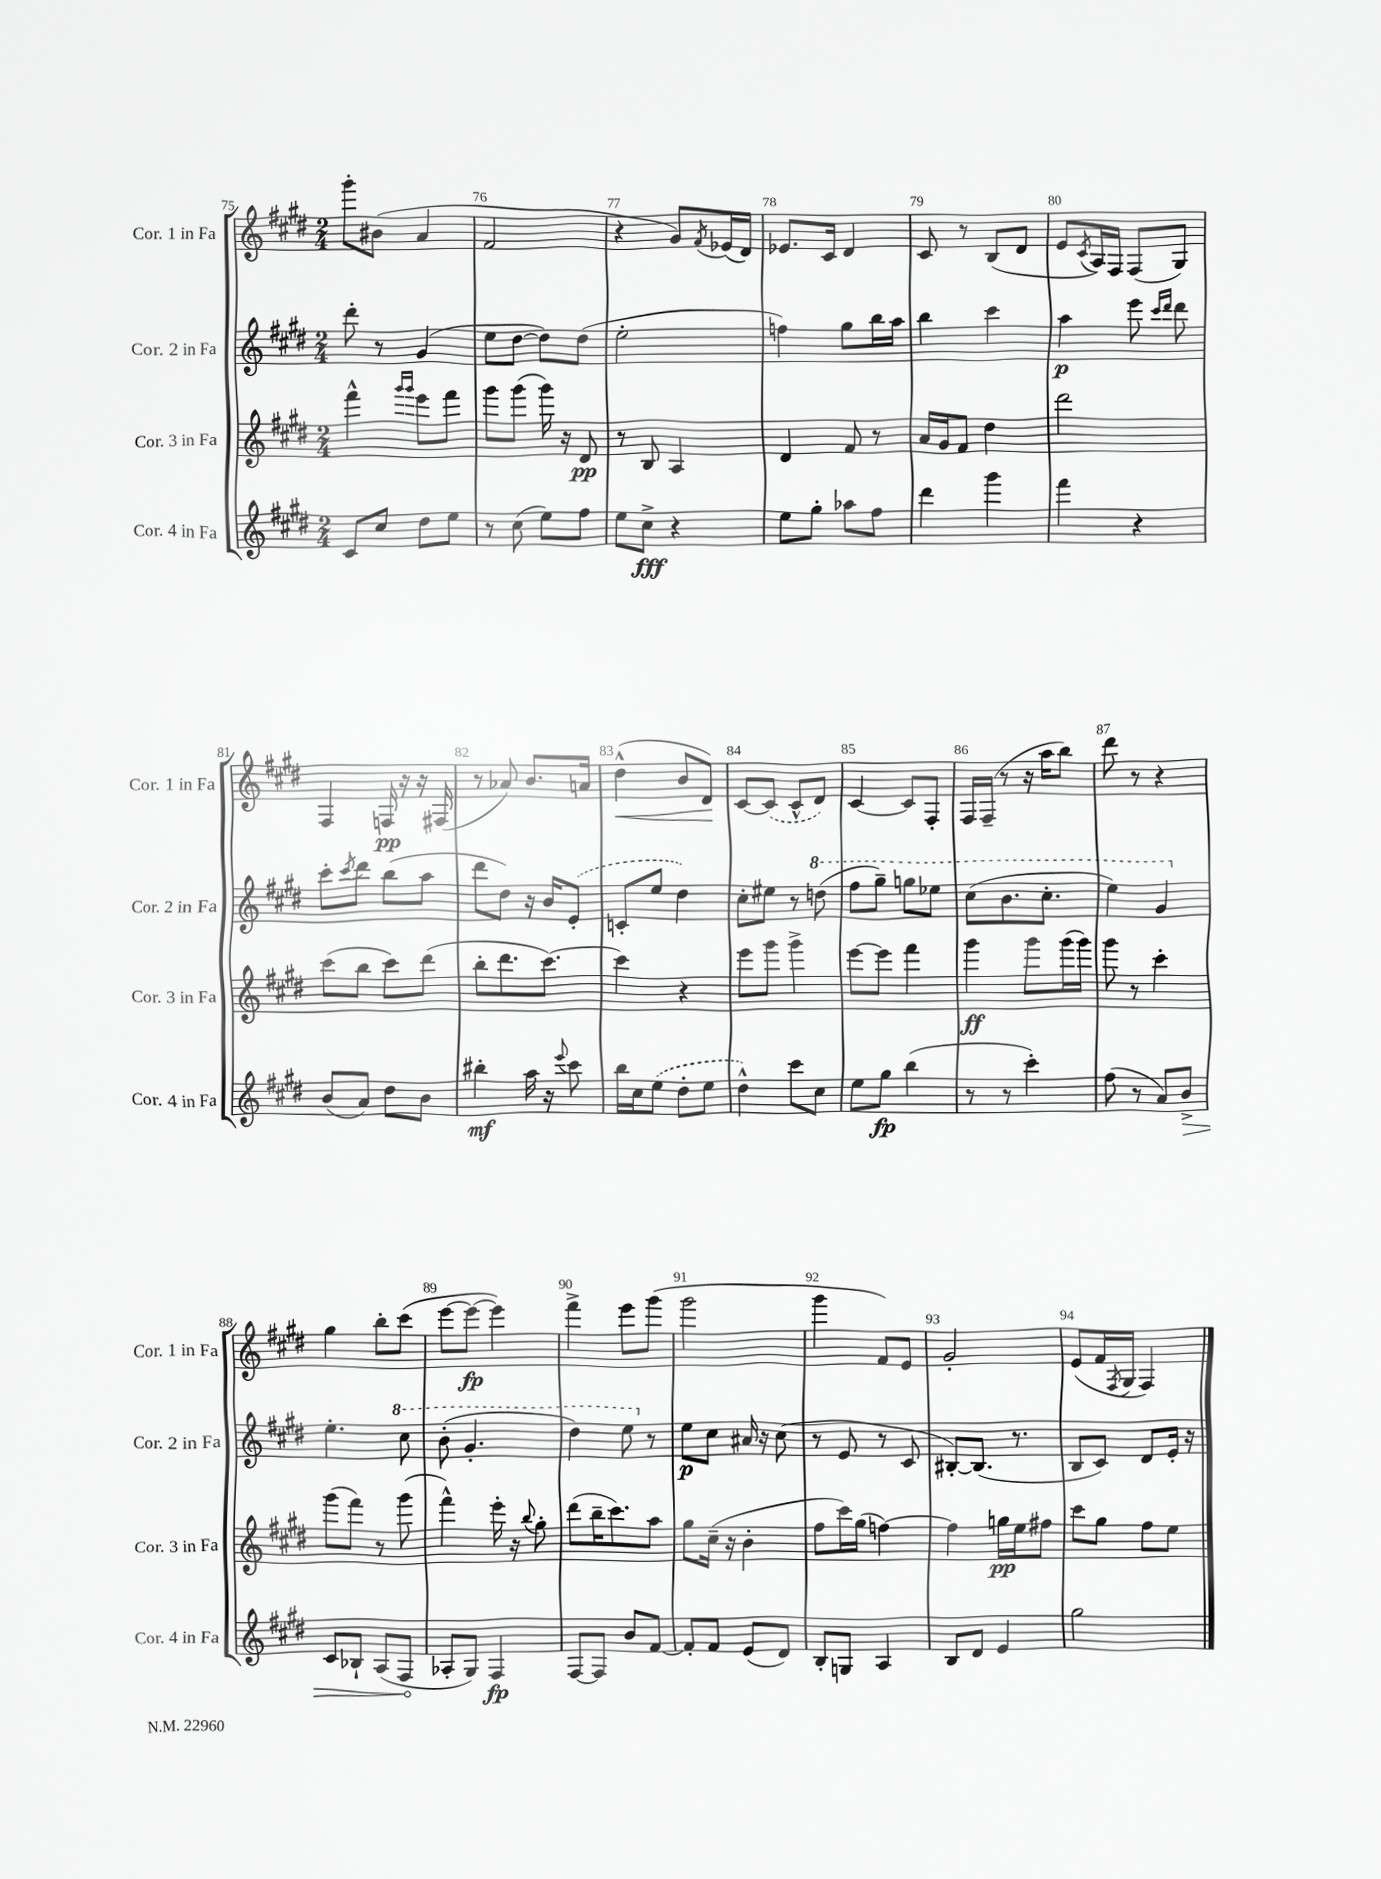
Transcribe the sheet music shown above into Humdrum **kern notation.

**kern	**dynam	**kern	**dynam	**kern	**dynam	**kern	**dynam
*part4	*part4	*part3	*part3	*part2	*part2	*part1	*part1
*staff4	*staff4	*staff3	*staff3	*staff2	*staff2	*staff1	*staff1
*I"Cor. 4 in Fa	*	*I"Cor. 3 in Fa	*	*I"Cor. 2 in Fa	*	*I"Cor. 1 in Fa	*
*I'Cor. 4 in Fa	*	*I'Cor. 3 in Fa	*	*I'Cor. 2 in Fa	*	*I'Cor. 1 in Fa	*
*clefG2	*	*clefG2	*	*clefG2	*	*clefG2	*
*k[f#c#g#d#]	*	*k[f#c#g#d#]	*	*k[f#c#g#d#]	*	*k[f#c#g#d#]	*
*M2/4	*	*M2/4	*	*M2/4	*	*M2/4	*
=75	=75	=75	=75	=75	=75	=75	=75
8c#/L	.	4fff#^^\	.	8ddd#'\	.	8ggg#'\L	.
8cc#/J	.	.	.	8r	.	(8b#X\J	.
.	.	16qqggg#/LL	.	.	.	.	.
.	.	16qqggg#/JJ	.	.	.	.	.
8dd#\L	.	8eee\L	.	(4g#/	.	4a/	.
8ee\J	.	8fff#\J	.	.	.	.	.
=76	=76	=76	=76	=76	=76	=76	=76
8r	.	8ggg#\L	.	8ee\L	.	2f#/	.
(8cc#\	.	(8ggg#\J	.	[8dd#\J	.	.	.
8ee\L)	.	16ggg#\)	.	8dd#\L])	.	.	.
.	.	16r	.	.	.	.	.
8ff#\J	.	8d#/	pp	(8dd#\J	.	.	.
=77	=77	=77	=77	=77	=77	=77	=77
8ee\L	.	8r	.	2ee'\	.	4r	.
8cc#^\J	fff	8B/	.	.	.	.	.
4r	.	4A/	.	.	.	8g#/L)	.
.	.	.	.	.	.	8qf#/	.
.	.	.	.	.	.	(16e-X/L	.
.	.	.	.	.	.	16d#/JJ)	.
=78	=78	=78	=78	=78	=78	=78	=78
8ee\L	.	4d#/	.	4ffn\)	.	8.e-X/L	.
8gg#'\J	.	.	.	.	.	.	.
.	.	.	.	.	.	16c#/Jk	.
8aa-X\L	.	8f#/	.	8gg#\L	.	4d#/	.
8ff#\J	.	8r	.	16bb\L	.	.	.
.	.	.	.	16aa\JJ	.	.	.
=79	=79	=79	=79	=79	=79	=79	=79
4ddd#\	.	16a/LL	.	4bb\	.	8c#/	.
.	.	16g#/J	.	.	.	.	.
.	.	8f#/J	.	.	.	8r	.
4ggg#\	.	4dd#\	.	4ccc#\	.	(8B/L	.
.	.	.	.	.	.	8d#/J	.
=80	=80	=80	=80	=80	=80	=80	=80
4fff#\	.	2ddd#\	.	4aa\	p	8e/L	.
.	.	.	.	.	.	8qc#/	.
.	.	.	.	.	.	16A/L)	.
.	.	.	.	.	.	16F#/JJ	.
4r	.	.	.	8eee\	.	(8F#/L	.
.	.	.	.	16qqccc#/LL	.	.	.
.	.	.	.	16qqddd#/JJ	.	.	.
.	.	.	.	8ddd#\	.	8G#/J)	.
!!LO:LB:g=z
=81	=81	=81	=81	=81	=81	=81	=81
(8b/L	.	(8ccc#\L	.	8ccc#'\L	.	4F#/	.
.	.	.	.	8qccc#/	.	.	.
8a/J)	.	8bb\J	.	8ddd#\J	.	.	.
8dd#\L	.	8ccc#\L)	.	(8bb\L	.	16Fn/	pp
.	.	.	.	.	.	16r	.
8b\J	.	(8ddd#\J	.	8aa\J	.	16r	.
.	.	.	.	.	.	(16F#X/	.
=82	=82	=82	=82	=82	=82	=82	=82
4bb#X'\	mf	8bb'\L	.	8ddd#\L	.	8r	.
.	.	8.ddd#\	.	8dd#\J)	.	8a-X/)	.
16aa\	.	.	.	16r	.	8.b/L	.
16r	.	[8.ccc#\J)	.	16b/KL	.	.	.
8qqeee/	.	.	.	.	.	.	.
8ccc#\	.	.	.	(8e'/J	.	.	.
.	.	.	.	.	.	16an/Jk	.
=83	=83	=83	=83	=83	=83	=83	=83
!	!	!	!	!	!	!	!LO:HP:b
16bb\LL	.	4ccc#\]	.	8cn'/L	.	(4dd#^^\	<
16cc#\J	.	.	.	.	.	.	.
(8ee\J	.	.	.	8ee/J	.	.	.
8dd#'\L	.	4r	.	4dd#\)	.	8b/L	.
8ee\J	.	.	.	.	.	8d#/J)	.
.	.	.	.	.	.	.	[
=84	=84	=84	=84	=84	=84	=84	=84
4dd#^^\)	.	8eee\L	.	8cc#'\L	.	[8c#/L	.
.	.	8ggg#\J	.	8ee#X\J	.	(8c#/J]	.
8ccc#\L	.	4ggg#^\	.	8r	.	8c#^^/L	.
*	*	*	*	*8va	*	*	*
8cc#\J	.	.	.	(8dddn\	.	8d#/J)	.
=85	=85	=85	=85	=85	=85	=85	=85
8ee\L	.	[8eee\L	.	8fff#\L	.	[4c#/	.
8gg#\J	fp	8eee\J]	.	8ggg#~\J)	.	.	.
(4bb\	.	4fff#\	.	8gggn\L	.	8c#/L]	.
.	.	.	.	8eee-X\J	.	8F#'/J	.
=86	=86	=86	=86	=86	=86	=86	=86
8r	.	4ggg#\	ff	(8ccc#\L	.	16F#/LL	.
.	.	.	.	.	.	(16F#~/JJ	.
8r	.	.	.	8.bb\	.	8r	.
4ccc#'\)	.	8ggg#\L	.	.	.	16r	.
.	.	.	.	8.ccc#'\J	.	16aa\KL	.
.	.	(16ggg#\L	.	.	.	8bb\J)	.
.	.	16ggg#\JJ)	.	.	.	.	.
=87	=87	=87	=87	=87	=87	=87	=87
(8ff#\	.	8ggg#\	.	4eee\)	.	8ddd#\	.
8r	.	8r	.	.	.	8r	.
8a/L)	.	4ccc#'\	.	4gg#/	.	4r	.
!	!LO:HP:b	!	!	!	!	!	!
8b^/J	>	.	.	.	.	.	.
!!LO:LB:g=z
=88	=88	=88	=88	=88	=88	=88	=88
*	*	*	*	*X8va	*	*	*
8c#/L	.	(8ggg#\L	.	4.ee'\	.	4gg#\	.
8B-X`/J	.	8fff#\J)	.	.	.	.	.
(8A/L	.	8r	.	.	.	8bb'\L	.
*	*	*	*	*8va	*	*	*
8F#/J	.	(8ggg#\	.	8ccc#\	.	(8ccc#\J	.
.	]	.	.	.	.	.	.
=89	=89	=89	=89	=89	=89	=89	=89
8A-X'/L	.	4fff#^^\)	.	(8bb'\	.	[8eee\L	.
8G#/J)	.	.	.	4.gg#'/	.	8eee\J_	fp
4F#/	fp	16eee'\	.	.	.	4eee\])	.
.	.	16r	.	.	.	.	.
.	.	8qqbb/	.	.	.	.	.
.	.	8gg#'\	.	.	.	.	.
=90	=90	=90	=90	=90	=90	=90	=90
[8F#/L	.	(8ddd#\L	.	4ddd#\)	.	4fff#^\	.
8F#/J]	.	16bb~\K	.	.	.	.	.
.	.	8.ccc#\)	.	.	.	.	.
8b/L	.	.	.	8eee\	.	8eee\L	.
*	*	*	*	*X8va	*	*	*
[8f#/J	.	8aa\J	.	8r	.	(8ggg#\J	.
=91	=91	=91	=91	=91	=91	=91	=91
8f#'/L]	.	8gg#\L	.	8ee\L	p	2ggg#\	.
8f#/J	.	(16cc#~\Jk	.	8cc#\J	.	.	.
.	.	16r	.	.	.	.	.
(8e/L	.	4b'\	.	16a#X/	.	.	.
.	.	.	.	16r	.	.	.
8d#/J)	.	.	.	(8cc#\	.	.	.
=92	=92	=92	=92	=92	=92	=92	=92
8B'/L	.	8ff#\L	.	8r	.	4ggg#\	.
8Gn/J	.	16ccc#\L)	.	8e/	.	.	.
.	.	(16gg#\JJ	.	.	.	.	.
4A/	.	[4ffn\)	.	8r	.	8f#/L)	.
.	.	.	.	8c#/	.	8e/J	.
=93	=93	=93	=93	=93	=93	=93	=93
8B/L	.	4ff\]	.	[8B#X'/L)	.	2g#'/	.
8d#/J	.	.	.	(8.B#/J]	.	.	.
4e/	.	16ggn\LL	pp	.	.	.	.
.	.	16ee\J	.	8.r	.	.	.
.	.	8ff#X\J	.	.	.	.	.
=94	=94	=94	=94	=94	=94	=94	=94
2gg#\	.	8ccc#\L	.	8B/L	.	(8e/L	.
.	.	8gg#\J	.	8c#/J)	.	16f#/L	.
.	.	.	.	.	.	8qF#/	.
.	.	.	.	.	.	16G#/JJ	.
.	.	8ff#\L	.	8d#/L	.	4F#/)	.
.	.	8ee\J	.	16e'/Jk	.	.	.
.	.	.	.	16r	.	.	.
==	==	==	==	==	==	==	==
*-	*-	*-	*-	*-	*-	*-	*-
